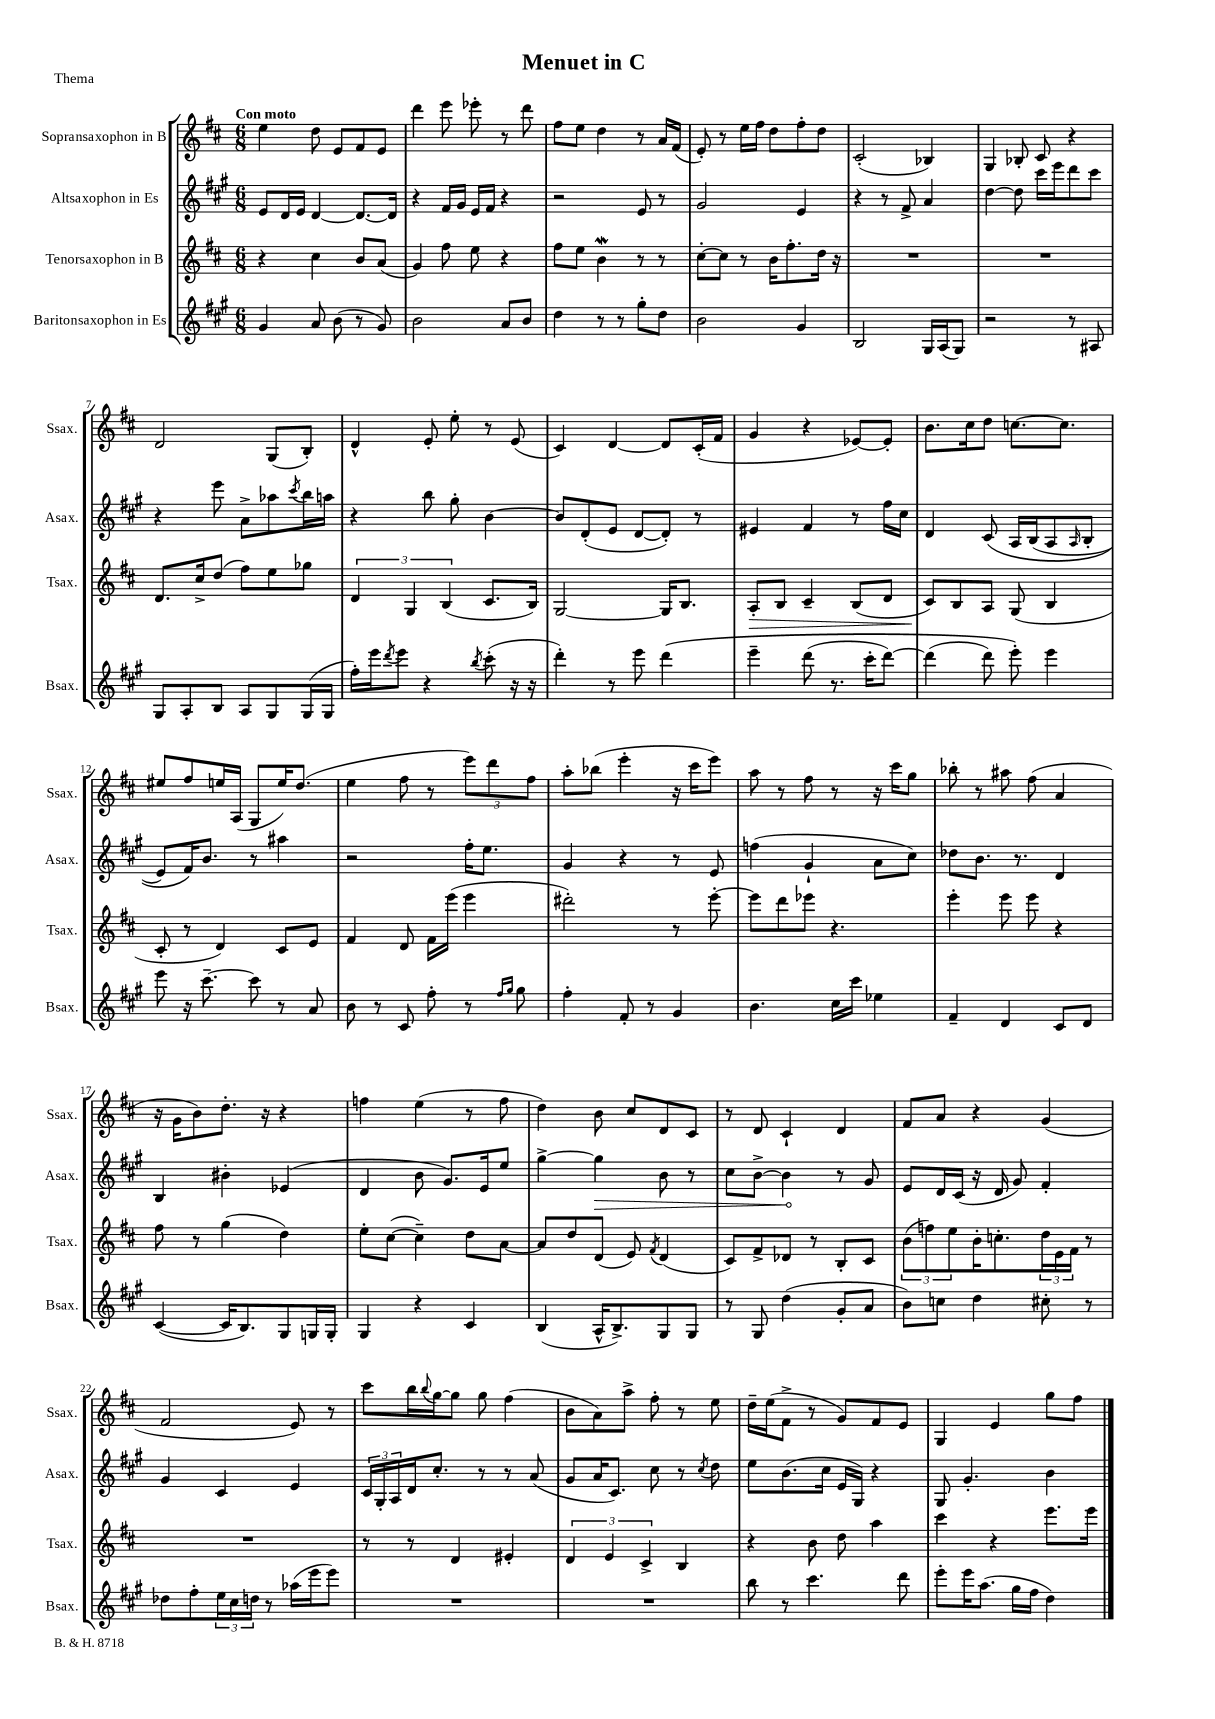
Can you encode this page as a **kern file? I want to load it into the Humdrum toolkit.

**kern	**kern	**dynam	**kern	**dynam	**kern
*part4	*part3	*part3	*part2	*part2	*part1
*staff4	*staff3	*staff3	*staff2	*staff2	*staff1
*I"Baritonsaxophon in Es	*I"Tenorsaxophon in B	*	*I"Altsaxophon in Es	*	*I"Sopransaxophon in B
*I'Bsax.	*I'Tsax.	*	*I'Asax.	*	*I'Ssax.
*clefG2	*clefG2	*	*clefG2	*	*clefG2
*k[f#c#g#]	*k[f#c#]	*	*k[f#c#g#]	*	*k[f#c#]
*M6/8	*M6/8	*	*M6/8	*	*M6/8
=1	=1	=1	=1	=1	=1
!	!	!	!	!	!LO:TX:a:B:t=Con moto
4g#/	4r	.	8e/L	.	4ee\
.	.	.	16d/L	.	.
.	.	.	16e/JJ	.	.
8a/	4cc#\	.	[4d/	.	8dd\
(8b\	.	.	.	.	8e/L
8r	8b/L	.	8.d/L_	.	8f#/
8g#/)	(8a/J	.	.	.	8e/J
.	.	.	16d/Jk]	.	.
=2	=2	=2	=2	=2	=2
2b\	4g/)	.	4r	.	4ddd\
.	8ff#\	.	16f#/LL	.	8eee\
.	.	.	16g#/JJ	.	.
.	8ee\	.	16e/LL	.	8eee-X'\
.	.	.	16f#/JJ	.	.
8a/L	4r	.	4r	.	8r
8b/J	.	.	.	.	8ddd\
=3	=3	=3	=3	=3	=3
4dd\	8ff#\L	.	2r	.	8ff#\L
.	8ee\J	.	.	.	8ee\J
8r	4bW\	.	.	.	4dd\
8r	.	.	.	.	.
8gg#'\L	8r	.	8e/	.	8r
8dd\J	8r	.	8r	.	16a/LL
.	.	.	.	.	(16f#/JJ
=4	=4	=4	=4	=4	=4
2b\	[8cc#'\L	.	2g#/	.	8e'/)
.	8cc#\J]	.	.	.	8r
.	8r	.	.	.	16ee\LL
.	.	.	.	.	16ff#\JJ
.	16b\KL	.	.	.	8dd\L
.	8.ff#'\	.	.	.	.
4g#/	.	.	4e/	.	8ff#'\
.	16dd\Jk	.	.	.	8dd\J
.	16r	.	.	.	.
=5	=5	=5	=5	=5	=5
2B/	2.r	.	4r	.	(2c#'/
.	.	.	8r	.	.
.	.	.	8f#^/	.	.
16G#/LL	.	.	4a/	.	4B-X/)
(16A/J	.	.	.	.	.
8G#/J)	.	.	.	.	.
=6	=6	=6	=6	=6	=6
2r	2.r	.	[4dd\	.	4G/
.	.	.	8dd\]	.	8B-X'/
.	.	.	16ccc#\LL	.	8c#/
.	.	.	16eee\J	.	.
8r	.	.	8ddd\	.	4r
8A#X/	.	.	8ccc#\J	.	.
!!LO:LB:g=z
=7	=7	=7	=7	=7	=7
8G#/L	8.d/L	.	4r	.	2d/
8A'/	.	.	.	.	.
.	16cc#^/k	.	.	.	.
8B/J	(8dd/J	.	8eee\	.	.
8A/L	8ff#\L)	.	8a^\L	.	.
8G#/	8ee\	.	8aa-X\	.	(8G/L
.	.	.	8qccc#/	.	.
(16G#/L	8gg-X\J	.	16bb\L	.	8B'/J)
16G#/JJ	.	.	16aan\JJ	.	.
=8	=8	=8	=8	=8	=8
16ff#'\LL)	6d/	.	4r	.	4d^^/
16eee\J	.	.	.	.	.
8qddd/	.	.	.	.	.
8eee\J	.	.	.	.	.
.	6G/	.	.	.	.
4r	.	.	8bb\	.	8e'/
.	(6B/	.	.	.	.
.	.	.	8gg#'\	.	8ee'\
8qbb/	.	.	.	.	.
(8ccc#'\	8.c#/L	.	[4b\	.	8r
16r	.	.	.	.	(8e/
16r	16B/Jk)	.	.	.	.
=9	=9	=9	=9	=9	=9
4ddd'\)	[2G/	.	8b/L]	.	4c#/)
.	.	.	(8d'/	.	.
8r	.	.	8e/J	.	[4d/
8eee\	.	.	[8d/L	.	.
(4ddd\	16G/KL]	.	8d'/J])	.	8d/L]
.	8.B/J	.	.	.	.
.	.	.	8r	.	(16c#'/L
.	.	.	.	.	16f#/JJ
=10	=10	=10	=10	=10	=10
!	!	!LO:HP:b	!	!	!
4eee~\	8A'/L	>	4e#X/	.	4g/
.	8B/J	.	.	.	.
(8ddd\	4c#~/	.	4f#/	.	4r
8.r	.	.	.	.	.
.	(8B/L	.	8r	.	[8e-X/L)
16ccc#'\KL	.	.	.	.	.
[8ddd\J)	8d/J	.	16ff#\LL	.	8e-'/J]
.	.	.	16cc#\JJ	.	.
=11	=11	=11	=11	=11	=11
(4ddd\]	8c#/L)	.	4d/	.	8.b\L
.	8B/	]	.	.	.
.	.	.	.	.	16cc#\k
8ddd\)	8A/J	.	(8c#/	.	8dd\J
8eee'\)	(8G/	.	16A/LL	.	[8.ccn\L
.	.	.	(16B/J	.	.
4eee\	4B/	.	8A/	.	.
.	.	.	.	.	8.cc\J]
.	.	.	16qqA/	.	.
.	.	.	8B'/J	.	.
!!LO:LB:g=z
=12	=12	=12	=12	=12	=12
8eee\	8c#'/	.	8e/L)	.	8ee#X/L
16r	8r	.	16f#/K)	.	8ff#/
[8.ccc#~\	.	.	8.b/J	.	.
.	4d/)	.	.	.	16een/L
.	.	.	.	.	(16A/JJ
8ccc#\]	.	.	8r	.	8G/L
8r	8c#/L	.	4aa#X\	.	16ee/K)
.	.	.	.	.	(8.dd/J
8a/	8e/J	.	.	.	.
=13	=13	=13	=13	=13	=13
8b\	4f#/	.	2r	.	4ee\
8r	.	.	.	.	.
8c#/	8d/	.	.	.	8ff#\
8ff#'\	16f#\LL	.	.	.	8r
.	(16eee\JJ	.	.	.	.
8r	4eee\	.	16ff#'\KL	.	12eee\L)
.	.	.	8.ee\J	.	.
.	.	.	.	.	12ddd\
16qqff#/LL	.	.	.	.	.
16qqgg#/JJ	.	.	.	.	.
8gg#\	.	.	.	.	.
.	.	.	.	.	12ff#\J
=14	=14	=14	=14	=14	=14
4ff#'\	2ddd#X'\)	.	4g#/	.	8aa'\L
.	.	.	.	.	(8bb-X\J
8f#'/	.	.	4r	.	4eee'\
8r	.	.	.	.	.
4g#/	8r	.	8r	.	16r
.	.	.	.	.	16ccc#\KL
.	[8eee'\	.	8e/	.	8eee\J)
=15	=15	=15	=15	=15	=15
4.b\	8eee\L]	.	(4ffn\	.	8aa\
.	8ddd\	.	.	.	8r
.	8eee-X\J	.	4g#`/	.	8ff#\
16cc#\LL	4.r	.	.	.	8r
16ccc#\JJ	.	.	.	.	.
4ee-X\	.	.	8a\L	.	16r
.	.	.	.	.	16ccc#\KL
.	.	.	8cc#\J)	.	8gg\J
=16	=16	=16	=16	=16	=16
4f#~/	4eee'\	.	8dd-X\L	.	8bb-X'\
.	.	.	8.b\J	.	8r
4d/	8eee\	.	.	.	8aa#X\
.	.	.	8.r	.	.
.	8eee\	.	.	.	(8ff#\
8c#/L	4r	.	4d/	.	4a/
8d/J	.	.	.	.	.
!!LO:LB:g=z
=17	=17	=17	=17	=17	=17
([4c#/	8ff#\	.	4B/	.	16r
.	.	.	.	.	16g\KL
.	8r	.	.	.	8b\)
16c#/KL]	(4gg\	.	4b#X'\	.	8.dd'\J
8.B/)	.	.	.	.	.
.	.	.	.	.	16r
8G#/	4dd\)	.	(4e-X/	.	4r
16Gn/L	.	.	.	.	.
16G'/JJ	.	.	.	.	.
=18	=18	=18	=18	=18	=18
4G#/	8ee'\L	.	4d/	.	4ffn\
.	([8cc#\J	.	.	.	.
4r	4cc#~\])	.	8b\	.	(4ee\
.	.	.	8.g#/L)	.	.
4c#/	8dd\L	.	.	.	8r
.	.	.	16e/k	.	.
.	[8a\J	.	8ee/J	.	8ff\
=19	=19	=19	=19	=19	=19
(4B/	8a/L]	.	[4gg#^\	.	4dd\)
.	8dd/	.	.	.	.
!	!	!	!	!LO:HP:b	!
16A^^/KL	(8d/J	.	4gg#\]	>	8b\
8.B^/)	.	.	.	.	.
.	8e/)	.	.	.	8cc#/L
.	8qf#/	.	.	.	.
8G#/	(4d/	.	8b\	.	8d/
8G#/J	.	.	8r	.	8c#/J
=20	=20	=20	=20	=20	=20
8r	8c#/L)	.	8cc#\L	.	8r
8G#/	8f#^/	.	[8b^\J	.	8d/
(4dd\	8d-X/J	.	4b\]	.	4c#`/
.	8r	.	.	.	.
8g#'/L	8B'/L	.	8r	]	4d/
8a/J	8c#/J	.	8g#/	.	.
=21	=21	=21	=21	=21	=21
8b\L)	(12b\L	.	8e/L	.	8f#/L
.	12ffn\)	.	.	.	.
8ccn\J	.	.	16d/L	.	8a/J
.	12ee\	.	.	.	.
.	.	.	(16c#/JJ	.	.
4dd\	16b'\K	.	16r	.	4r
.	8.ccn'\	.	16d/	.	.
.	.	.	8g#/)	.	.
8cc#X'\	24dd\L	.	4f#'/	.	(4g/
.	24e\	.	.	.	.
.	24f#\JJ	.	.	.	.
8r	8r	.	.	.	.
!!LO:LB:g=z
=22	=22	=22	=22	=22	=22
8dd-X\L	2.r	.	4g#/	.	2f#/
8ff#'\	.	.	.	.	.
24ee\L	.	.	4c#/	.	.
24cc#\	.	.	.	.	.
24ddn\JJ	.	.	.	.	.
8r	.	.	.	.	.
(16aa-X\LL	.	.	4e/	.	8e/)
16eee\J	.	.	.	.	.
8eee\J)	.	.	.	.	8r
=23	=23	=23	=23	=23	=23
2.r	8r	.	24c#/LL	.	8ccc#\L
.	.	.	24G#'/	.	.
.	.	.	24A/	.	.
.	8r	.	16d/J	.	16bb\L
.	.	.	.	.	8qqbb/
.	.	.	8.cc#'/J	.	[16gg\J
.	4d/	.	.	.	8gg\J]
.	.	.	8r	.	8gg\
.	4e#X'/	.	8r	.	(4ff#\
.	.	.	(8a/	.	.
=24	=24	=24	=24	=24	=24
2.r	6d/	.	8g#/L	.	8b\L
.	.	.	16a/K	.	8a\)
.	6e/	.	.	.	.
.	.	.	8.c#/J)	.	.
.	.	.	.	.	8aa^\J
.	6c#^/	.	.	.	.
.	.	.	8cc#\	.	8ff#'\
.	4B/	.	8r	.	8r
.	.	.	8qcc#/	.	.
.	.	.	8dd\	.	8ee\
=25	=25	=25	=25	=25	=25
8bb\	4r	.	8ee\L	.	16dd~\LL
.	.	.	.	.	(16ee\J
8r	.	.	(8.b\	.	8f#^\J
4.ccc#\	8b\	.	.	.	8r
.	.	.	16cc#\Jk	.	.
.	8dd\	.	16e/LL	.	8g/L)
.	.	.	16G#/JJ)	.	.
.	4aa\	.	4r	.	8f#/
8ddd\	.	.	.	.	8e/J
=26	=26	=26	=26	=26	=26
8eee'\L	4ccc#\	.	8G#/	.	4G/
16eee\K	.	.	4.g#'/	.	.
(8.aa\J	.	.	.	.	.
.	4r	.	.	.	4e/
16gg#\LL	.	.	.	.	.
16ff#\JJ	.	.	.	.	.
4dd\)	8.eee\L	.	4b\	.	8gg\L
.	.	.	.	.	8ff#\J
.	16eee\Jk	.	.	.	.
==	==	==	==	==	==
*-	*-	*-	*-	*-	*-
